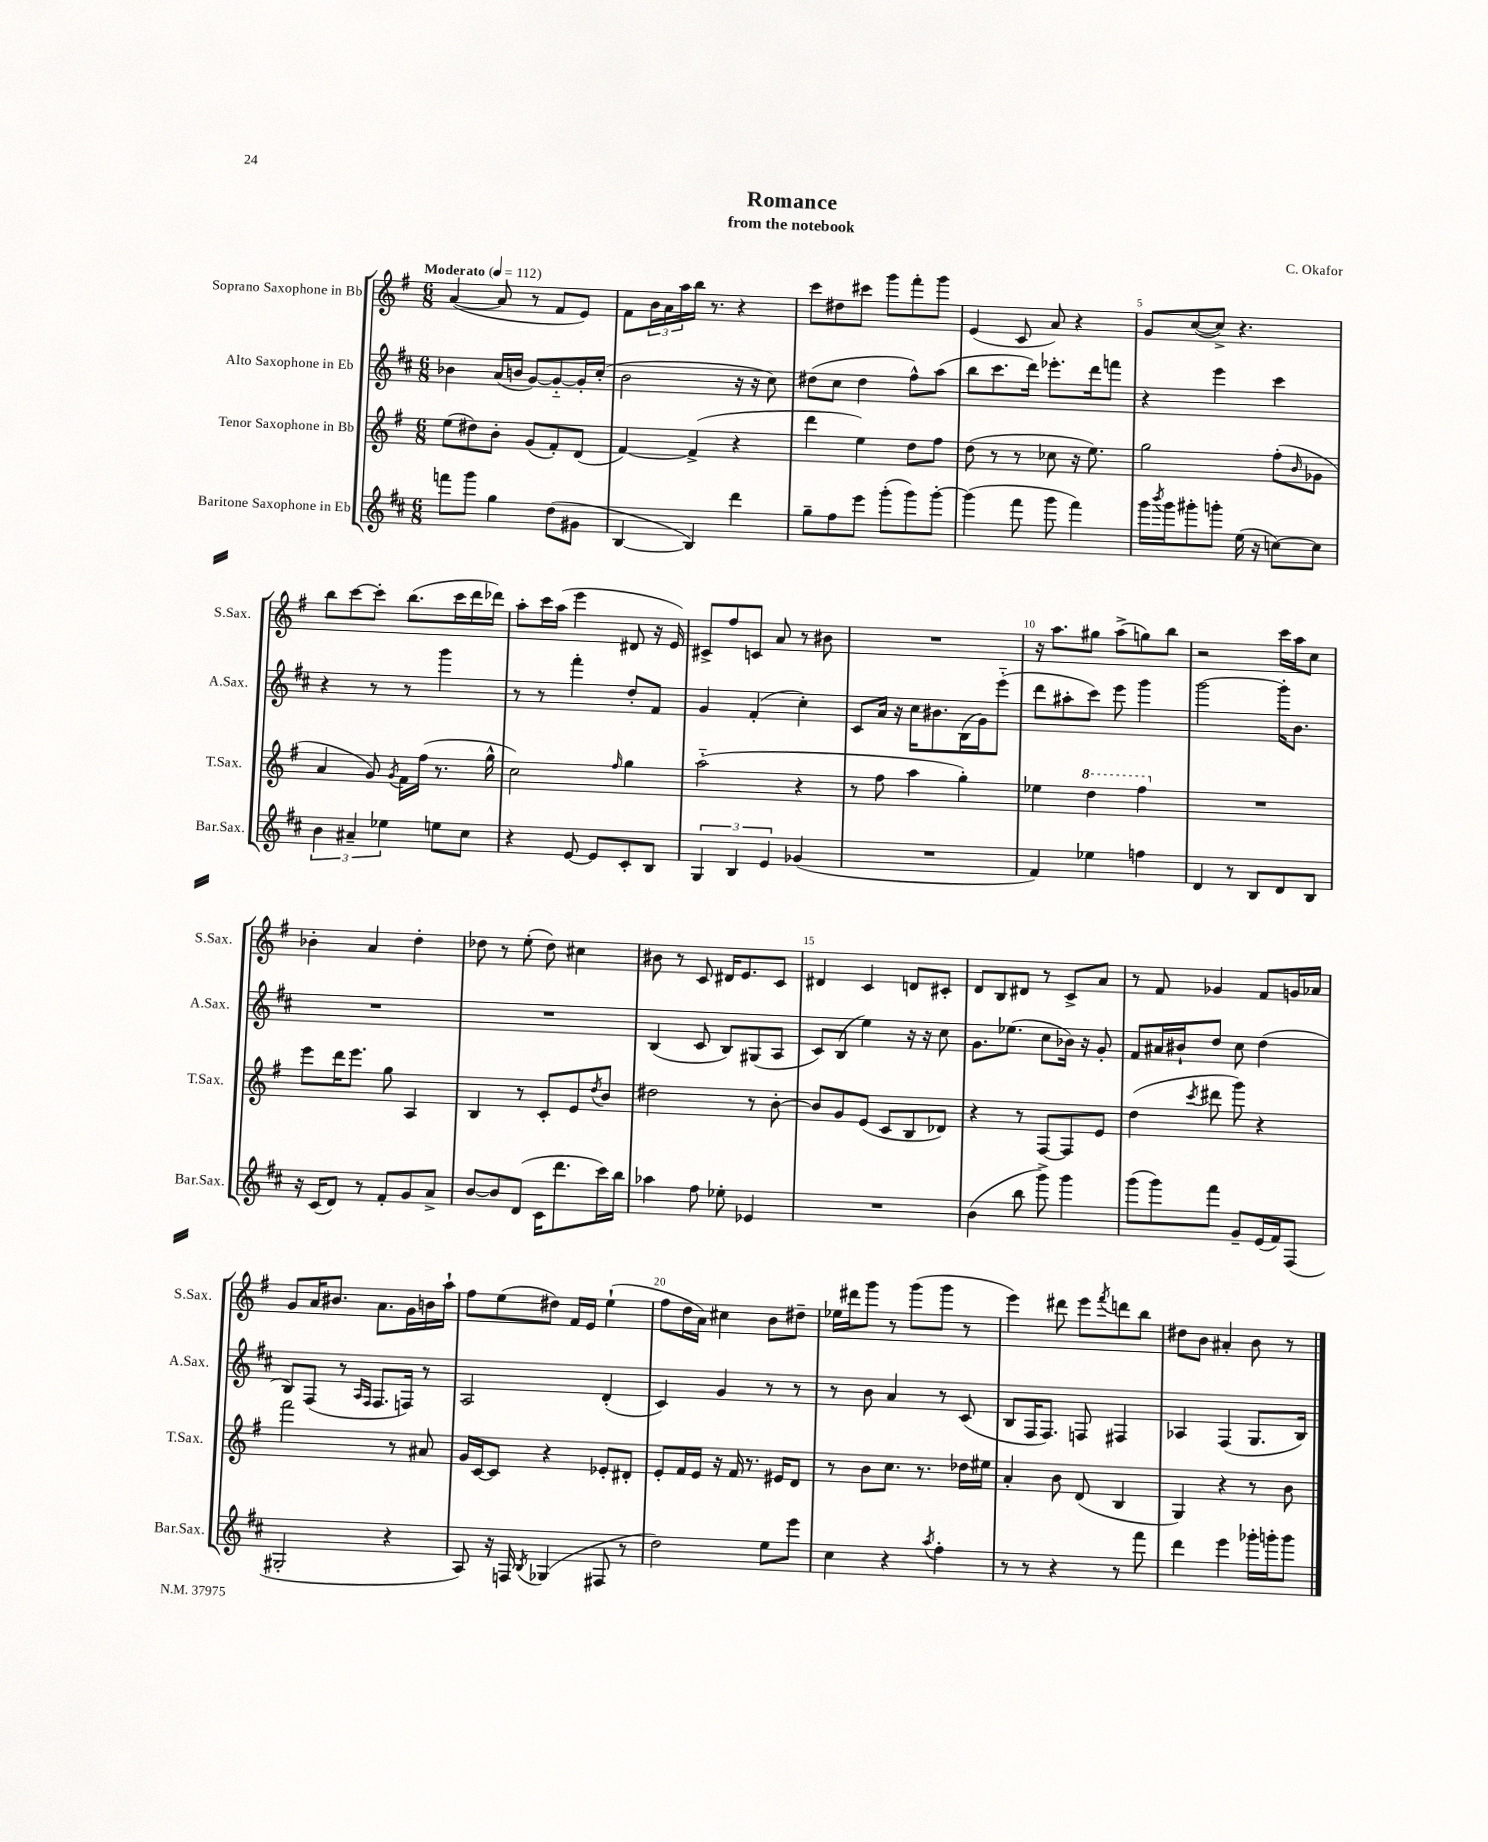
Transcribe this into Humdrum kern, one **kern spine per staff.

**kern	**kern	**kern	**kern
*part4	*part3	*part2	*part1
*staff4	*staff3	*staff2	*staff1
*I"Baritone Saxophone in Eb	*I"Tenor Saxophone in Bb	*I"Alto Saxophone in Eb	*I"Soprano Saxophone in Bb
*I'Bar.Sax.	*I'T.Sax.	*I'A.Sax.	*I'S.Sax.
*clefG2	*clefG2	*clefG2	*clefG2
*k[f#c#]	*k[f#]	*k[f#c#]	*k[f#]
*M6/8	*M6/8	*M6/8	*M6/8
*MM112	*MM112	*MM112	*MM112
=1	=1	=1	=1
!	!	!	!LO:TX:a:B:t=Moderato
8fffn\L	(8ee\L	4b-X\	([4a/
8ggg\J	8dd#X\)	.	.
4gg\	8b'\J	(16a/LL	8a/]
.	.	16bn/JJ	.
.	(8g/L	[8g/L)	8r
(8dd\L	8f#'/)	8g/_	8f#/L
8g#X\J	(8d/J	16g'/L]	8e/J)
.	.	(16cc#'/JJ	.
=2	=2	=2	=2
[4B/	[4f#/)	2b\	8f#\L
.	.	.	24b\L
.	.	.	24a\
.	.	.	24aa\
4B/])	(4f#^/]	.	16bb\JJ
.	.	.	8.r
4ddd\	4r	16r	4r
.	.	16r	.
.	.	8cc#\)	.
=3	=3	=3	=3
8gg~\L	4ddd\	(8dd#X\L	8ccc\L
8ff#\	.	8cc#\J	8dd#X\
8eee\J	4ee\)	4dd#\	8ccc#X\J
(8ggg'\L	.	.	8ggg\L
8ggg\)	8dd\L	8ff#^^\L)	8fff#'\
[8ggg'\J	8ff#\J	(8aa\J	8ggg\J
=4	=4	=4	=4
(4ggg\]	(8dd\	8bb\L	(4e/
.	8r	8.ccc#\	.
8fff#\	8r	.	8c/
.	.	16ddd\Jk)	.
8ggg\	8cc-X\	8.eee-X'\L	8a/)
4fff#\)	16r	.	4r
.	8.ee\)	16ddd\k	.
.	.	8fffn\J	.
=5	=5	=5	=5
16ggg\LL	2gg\	4r	8g/L
8qbbb/	.	.	.
16ggg\J	.	.	.
8ggg#X'\	.	.	([8cc/
8gggn'\J	.	4eee\	8cc^/J])
(16ee\	.	.	4.r
16r	.	.	.
[8ccn\L)	(8ff#'\L	4ccc#\	.
.	16qqb/	.	.
8cc\J]	8g-X\J	.	.
!!LO:LB:g=z
=6	=6	=6	=6
6b\	4a/	4r	8bb\L
.	.	.	[8ccc\
6a#X~/	.	.	.
.	8g/)	8r	8ccc'\J]
6ee-X\	.	.	.
.	8qg/	.	.
.	16f#\LL	8r	(8.bb\L
.	(16ff#\JJ	.	.
8een\L	8.r	4ggg\	.
.	.	.	16ccc\L
8cc#\J	.	.	16ddd\
.	16gg^^\	.	16ddd-X\JJ)
=7	=7	=7	=7
4r	2cc\)	8r	8aa'\L
.	.	8r	16ccc\L
.	.	.	(16aa\JJ
[8e/	.	4fff#'\	4eee\
8e/L]	.	.	.
.	16qqff#/	.	.
8c#'/	4gg\	8dd'/L	8d#X/
8B/J	.	8f#/J	16r
.	.	.	16e/)
=8	=8	=8	=8
6G/	(2aa\	4g/	8c#X^/L
.	.	.	8ff#/
6B/	.	.	.
.	.	(4f#'/	8cn/J
6e/	.	.	.
.	.	.	8a/
(4g-X/	4r	4cc#'\)	8r
.	.	.	8b#X\
=9	=9	=9	=9
2.r	8r	8c#/L	2.r
.	8ff#\	16a/Jk	.
.	.	16r	.
.	4aa\	16cc#\KL	.
.	.	8.b#X\	.
.	4gg'\)	(16B\L	.
.	.	16g\J)	.
.	.	(8eee\J	.
=10	=10	=10	=10
4f#/)	4ee-X\	8ddd\L	16r
.	.	.	8.aa\L
.	.	8aa#X'\	.
*	*8va	*	*
4ee-X\	4ddd\	8ccc#\J)	8gg#X\J
.	.	8eee\	(8aa^\L
4ffn\	4fff#\	4ggg\	8ggn\)
.	.	.	8bb\J
=11	=11	=11	=11
*	*X8va	*	*
4d/	2.r	[2ggg\	2r
8r	.	.	.
8B/L	.	.	.
8d/	.	16ggg'\KL]	16ccc\LL
.	.	8.b\J	16aa\J
8B/J	.	.	8cc\J
!!LO:LB:g=z
=12	=12	=12	=12
16r	8eee\L	2.r	4b-X'\
(16c#/KL	.	.	.
8d/J)	16ddd\K	.	.
.	8.eee\J	.	.
8r	.	.	4a/
8f#'/L	8gg\	.	.
8g/	4A/	.	4dd'\
8a^/J	.	.	.
=13	=13	=13	=13
[8b/L	4B/	2.r	8dd-X\
8b/]	.	.	8r
(8d/J	8r	.	(8ee'\
16c#\KL	8c'/L	.	8dd-\)
8.ddd\	.	.	.
.	8e/	.	4cc#X\
.	8qdd/	.	.
16ccc#\L)	8b/J	.	.
16bb\JJ	.	.	.
=14	=14	=14	=14
4aa-X\	2dd#X\	(4B/	8b#X\
.	.	.	8r
8ff#\	.	8c#/	8c/
8ee-X'\	.	8B/L)	16d#X/KL
.	.	.	8.e/
4e-X/	8r	(8G#X/	.
.	[8b'\	8A/J	8c/J
=15	=15	=15	=15
2.r	8b/L]	8c#/L)	4d#X/
.	8g/	(8B/J	.
.	(8e/J	4ee\)	4c/
.	8c/L	.	.
.	8B/	16r	8dn/L
.	.	16r	.
.	8d-X/J)	8cc#\	8c#X'/J
=16	=16	=16	=16
(4b\	4r	8.g\L	8d/L
.	.	.	8B/
.	.	(8.ee-X\J	.
8bb\	8r	.	8d#X/J
8ggg^\)	[8F#/L	8cc#\L	8r
4ggg\	8F#/]	16b-X\Jk)	8c^/L
.	.	16r	.
.	8e/J	8g'/	8a/J
=17	=17	=17	=17
(8ggg\L	(4dd\	8f#/L	8r
8ggg\)	.	16a#X/L	8f#/
.	.	16b#X`/J	.
.	8qccc/	.	.
8fff#\J	8ddd#X\	8dd/J	4g-X/
8g~/L	8ggg\)	8cc#\	.
(16e/L	4r	(4dd\	8f#/L
16f#/J)	.	.	.
(8F#/J	.	.	16gn/L
.	.	.	16a-X/JJ
!!LO:LB:g=z
=18	=18	=18	=18
2G#X'/	2fff#\	8B/L)	8g/L
.	.	(8F#/J	16a/K
.	.	.	8.b#X/J
.	.	8r	.
.	.	16qqA/LL	.
.	.	16qqF#/JJ	.
.	.	8.F#/L	8.a\L
4r	8r	.	.
.	.	16Fn/Jk)	16g\L
.	8a#X/	8r	16bn\
.	.	.	16aa`\JJ
=19	=19	=19	=19
8A/)	16g/LL	2A/	8ff#\L
.	[16c/J	.	.
16r	8c/J]	.	(8ee\
16Fn/	.	.	.
8qB/	.	.	.
(4G-X/	4r	.	8dd#X\J)
.	.	.	16f#/LL
.	.	.	16e/JJ
8F#X/	8e-X'/L	(4d'/	(4ee`\
8r	8d#X'/J	.	.
=20	=20	=20	=20
2dd\)	8e'/L	4c#/)	8ff#\L
.	16f#/L	.	16dd\L
.	16e/JJ	.	16a\JJ)
.	16r	4g/	4cc#X\
.	16f#/	.	.
.	8.r	.	.
8ee\L	.	8r	8b\L
.	16e#X/KL	.	.
8eee\J	8d/J	8r	8dd#X~\J
=21	=21	=21	=21
4cc#\	8r	8r	16ee-X\LL
.	.	.	16ddd#X\J
.	8b\L	8b\	8ggg\J
4r	8.cc\J	4a/	8r
.	.	.	(8ggg\L
.	8.r	.	.
8qaa/	.	.	.
4ff#'\	.	8r	8ggg\J
.	16dd-X\LL	(8c#/	8r
.	16ee#X\JJ	.	.
=22	=22	=22	=22
8r	4a'/	8B/L	4eee\)
8r	.	16F#/K	.
.	.	8.F#/J)	.
4r	8b\	.	8ddd#X\
.	(8d/	8Fn/	8eee\L
.	.	.	8qfff#/
8r	4B/	4F#X/	8dddn\
8fff#\	.	.	8bb\J
=23	=23	=23	=23
4ddd\	4G/)	4A-X/	8dd#X\L
.	.	.	8b\J
4eee\	4r	(4F#/	4a#X'/
16ggg-X'\LL	8r	8.G/L	8b\
16gggn'\J	.	.	.
8ggg\J	8b\	.	8r
.	.	16B/Jk)	.
==	==	==	==
*-	*-	*-	*-
